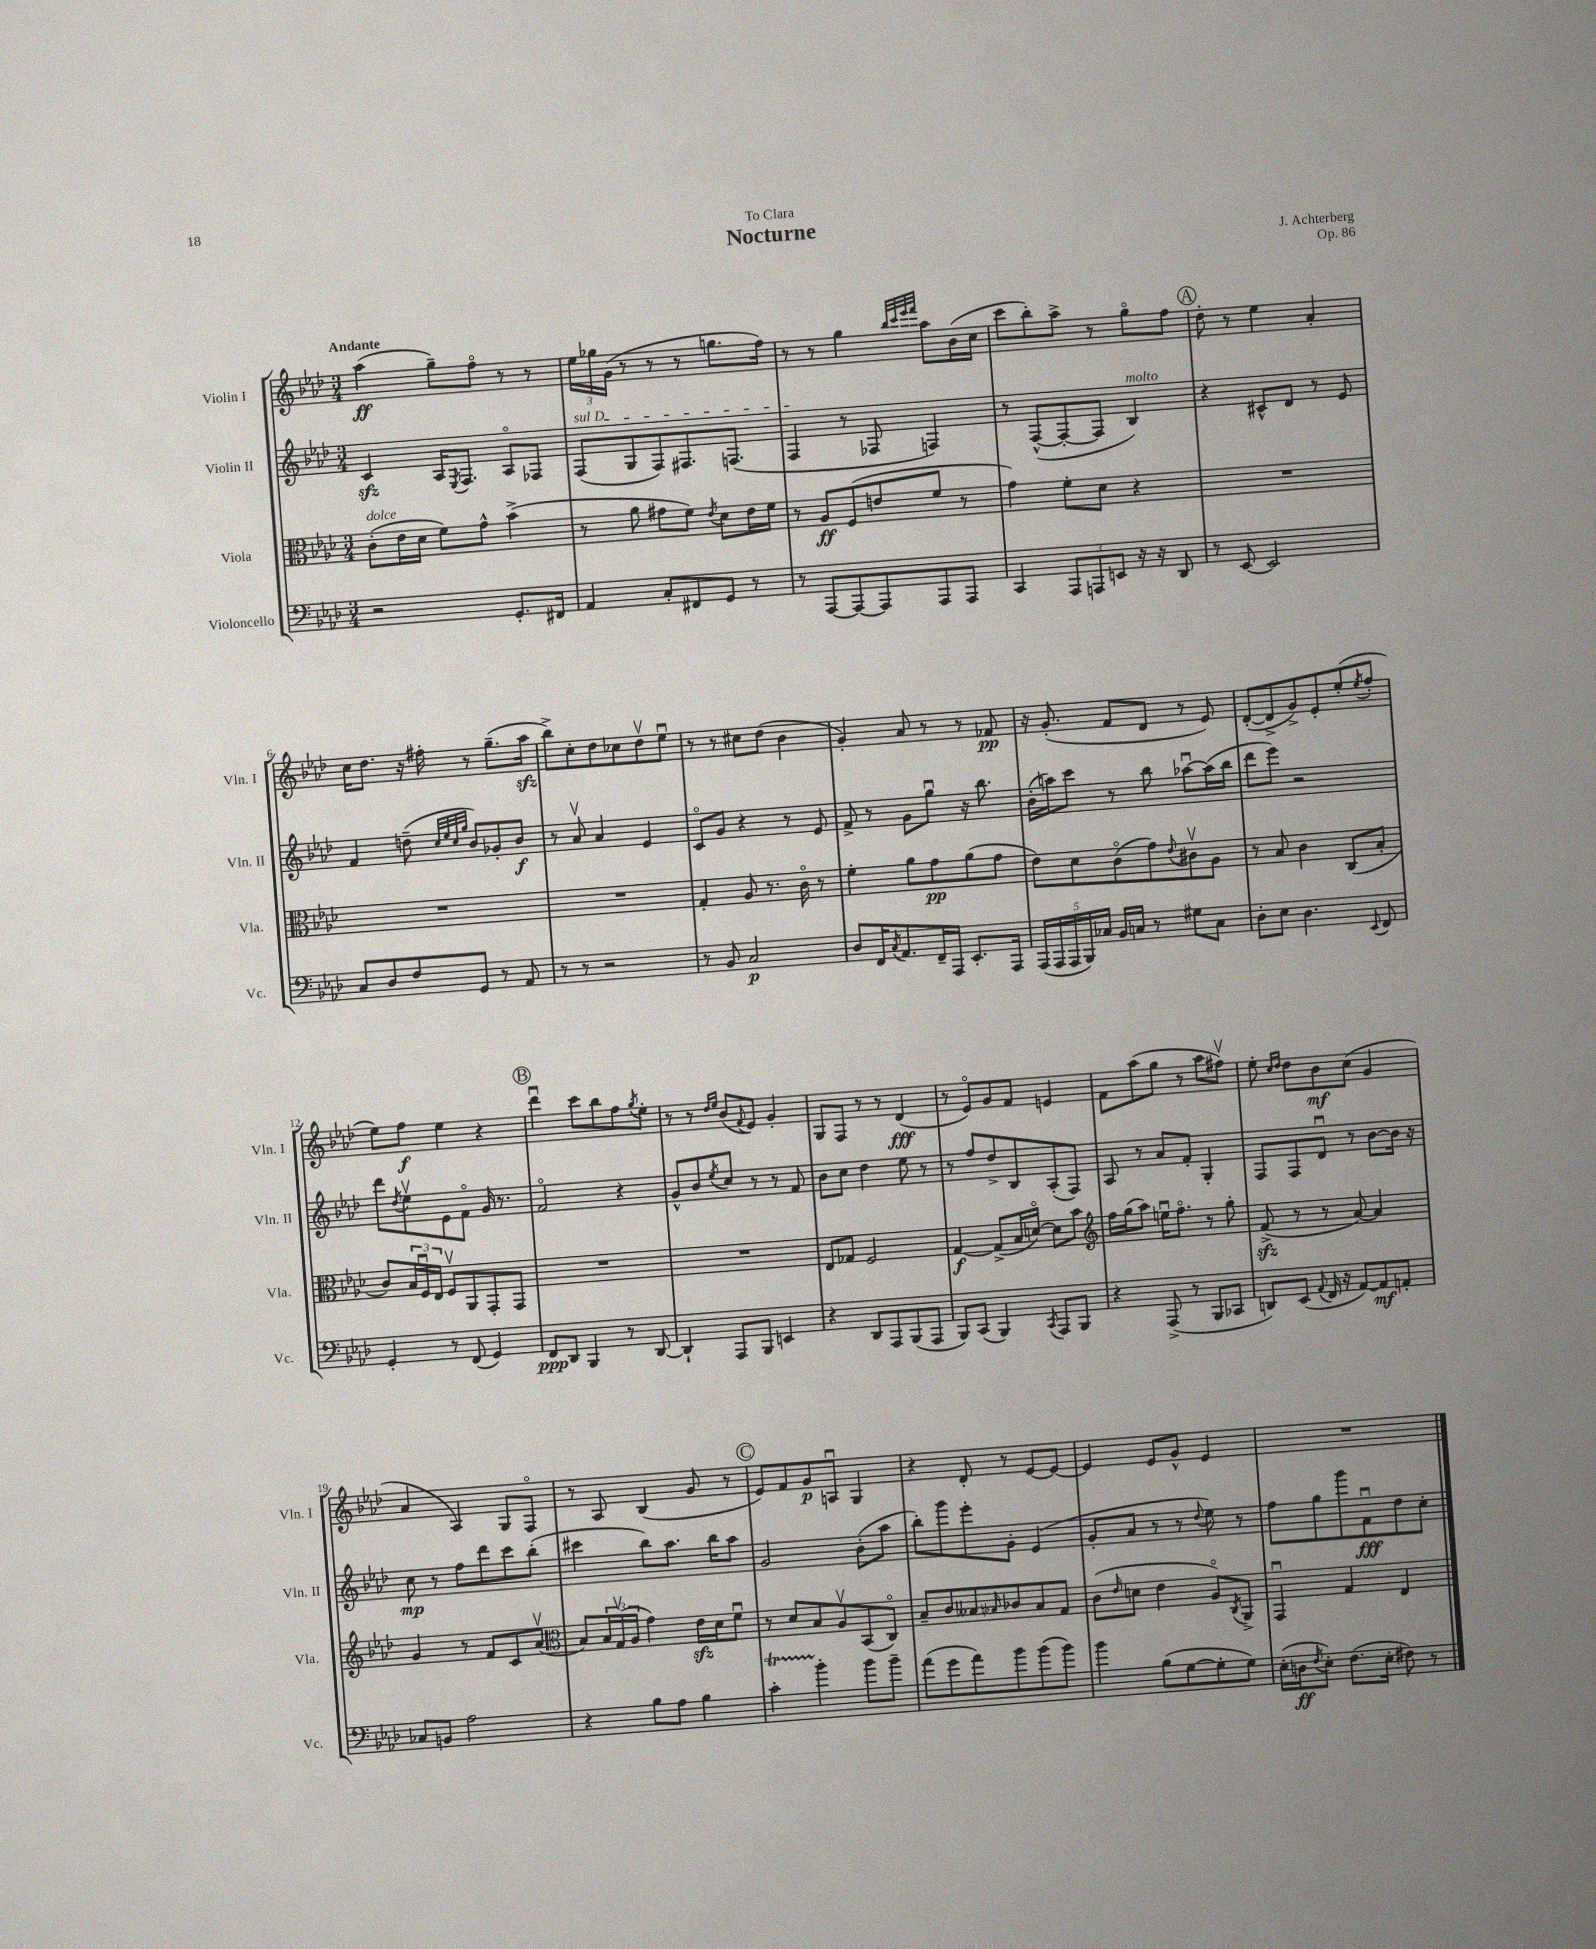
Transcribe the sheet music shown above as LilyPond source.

\header { title = "Nocturne" composer = "J. Achterberg" dedication = "To Clara" opus = "Op. 86" }
<<
\new StaffGroup <<
\new Staff = "s0" \with { instrumentName = "Violin I" shortInstrumentName = "Vln. I" } {
    \clef treble \key aes \major \numericTimeSignature \time 3/4 \tempo "Andante"
    aes''4\ff( g''8--) f''8\flageolet r8 r8 |
    \tuplet 3/2 { ees''16 ges''16 g'16( } r8 r8 r8 g''8. f''16) |
    r8 r8 g''4 \grace { bes''32 c'''32 ees'''32 f'''32 } aes''8 bes'16( c''16 |
    c'''8 bes''8-.) aes''8-> r8 g''8\flageolet f''8 |
    \mark \markup { \circle "A" } des''8-. r8 ees''4 aes'4-. |
    c''16 des''8. r16 fis''16-. r8 g''8.--( aes''16\sfz |
    bes''8->) c''8-. des''8 ces''8 des''8\upbow ees''8\downbow |
    r8 r8 cis''8 des''8( bes'4 |
    g'4-.) aes'8 r8 r8 fes'8\pp |
    r16 g'8.-.( f'8 des'8 r8 ees'8) |
    des'8~-.( des'8-> g'8->) ees'8-. ees''8-.( \acciaccatura { ees''8 } f''8-. |
    ees''8) f''8\f ees''4 r4 |
    \mark \markup { \circle "B" } des'''4\downbow c'''8 bes''8 f''8 \acciaccatura { g''8 } ees''8-. |
    r8 r8 \grace { des''16 ees''16 } bes'8( \appoggiatura { f'8 } ees'8) g'4-. |
    g8 f8 r8 r8 des'4\fff( |
    r8 ees'8\flageolet) g'8 f'8 e'4 |
    f'8 aes''8( g''8 r8 aes''8 fis''8\upbow) |
    ees''8-. \grace { c''16 des''16 } des''8 bes'8\mf c''8( g'4 |
    aes'4 aes4) g8 f8\flageolet |
    r8 aes8 bes4( g'8 r8 |
    \mark \markup { \circle "C" } ees'8) f'8 g'8\p a8\downbow g4 |
    r4 des'8-. r8 ees'8~ ees'8~ |
    ees'4 ees'8 g'8-^ ees'4 |
    R2. \bar "|." |
}
\new Staff = "s1" \with { instrumentName = "Violin II" shortInstrumentName = "Vln. II" } {
    \clef treble \key aes \major \numericTimeSignature \time 3/4
    c'4\sfz aes16 \acciaccatura { ees8 } f8. aes8\flageolet fes8 |
    \once \override TextSpanner.bound-details.left.text = \markup { \italic "sul D" } f8\startTextSpan( g8 f8) fis8. f8.( |
    f4\stopTextSpan r8 fes8 f4) |
    r8 f8~-^( f8~-. f8 bes4^\markup { \italic "molto" }) |
    \mark \markup { \circle "A" } r4 cis'8-^ des'8 r8 ees'8 |
    f'4 d''8--( \grace { c''32 ees''32 c''32 g''32 } bes'8) ges'8-. bes'8\f |
    r8 aes'8\upbow aes'4 ees'4 |
    c'8\flageolet g'8 r4 r8 ees'8 |
    f'8-> r8 g'8 g''8\downbow r16 bes''8. |
    bes'16-.( a''16) c'''8 r8 bes''8 aes''8~\downbow aes''16( bes''16 |
    des'''8 ees'''8) r2 |
    des'''8 \acciaccatura { des''8 } ees''8\upbow ees'8 f'8\flageolet g'16 r8. |
    \mark \markup { \circle "B" } f'2\flageolet r4 |
    g'8-^ bes'8 \acciaccatura { ees''8 } c''8 r8 r8 f'8 |
    bes'8 c''8 des''4 ees''8 r8 |
    r8 f''8 des''8-> bes8 aes8-.( f8) |
    aes8 r8 aes'8 f'8-. g4-. |
    f8 f8 des'8\downbow r8 bes'8~ bes'16 r16 |
    c''8\mp r8 f''8 des'''8 c'''8 bes''8-.( |
    cis'''4 bes''8) aes''8. bes''16 aes''8 |
    \mark \markup { \circle "C" } g'2 bes'8-.( aes''8 |
    bes''8-.) g'''8 ees'''8-. g'8-. ees'4( |
    g'8-. aes'8 r8 r8 \appoggiatura { des''8 } ees''8) r8 |
    f''8 g''8 g'''8 f'8\downbow\fff des''8 c''8-. \bar "|." |
}
\new Staff = "s2" \with { instrumentName = "Viola" shortInstrumentName = "Vla." } {
    \clef alto \key aes \major \numericTimeSignature \time 3/4
    c'8-.^\markup { \italic "dolce" }( ees'16 des'16 f'8) g'8-^ bes'4->( |
    r8 aes'8 gis'8 f'8) \acciaccatura { ees'8 } des'8 ees'16 f'16 |
    r8 aes8\ff f8( e'8 f'8 r8 |
    g'4) f'8-. des'8 r4 |
    \mark \markup { \circle "A" } R2. |
    R2. |
    R2. |
    g4-. aes8 r8. c'16\flageolet r8 |
    f'4-. aes'8 g'8\pp aes'8( g'8 |
    ees'8) des'8 c'8\flageolet( g'8) \appoggiatura { ees'8 } cis'8\upbow aes8 |
    r8 bes8 c'4 c8( bes8-. |
    c'8) \tuplet 3/2 { bes16 f16\downbow ees16 } f8\upbow aes,8 g,8-. g,8 |
    \mark \markup { \circle "B" } R2. |
    R2. |
    ees8 ges8 f2 |
    g4~\f g8->( bes16 d'16~\flageolet) d'8 bes'8 |
    \clef treble f''16 g''16( aes''8) e''16\downbow f''8.\flageolet r8 g''8-. |
    f'8->\sfz( r8 r8 aes'8~) aes'4 |
    g'4 r8 f'8 c'8 aes'8\upbow( |
    \clef alto bes8) \tuplet 3/2 { bes16 g16\upbow( aes16 } g'4) ees'16\sfz des'16 f'8\downbow |
    \mark \markup { \circle "C" } r8 des'8 bes8 aes8\upbow bes,8( c8\flageolet) |
    bes8-- c'8 beses8 \grace { bes16 } ces'8 bes8 g8 |
    c'8( \grace { ees'16 } d'8 ees'4 aes8\flageolet) \acciaccatura { c8 } aes,8-> |
    g,4\downbow g4 ees4 \bar "|." |
}
\new Staff = "s3" \with { instrumentName = "Violoncello" shortInstrumentName = "Vc." } {
    \clef bass \key aes \major \numericTimeSignature \time 3/4
    r2 g,8.-. fis,16 |
    aes,4 c8-. fis,8 g,8 r8 |
    r8 aes,,8~ aes,,8~ aes,,8 aes,,8 aes,,8 |
    c,4 \tuplet 3/2 { aes,,8 a,,8 e,8 } r16 r16 des,8 |
    \mark \markup { \circle "A" } r8 ees,8~ ees,2 |
    c8 des8 f8 g,8 r8 aes,8 |
    r8 r8 r2 |
    r8 bes,8 c2\p |
    des8 f,16 \acciaccatura { c8 } aes,8. f,16-- aes,,16 ees,8.-. aes,,16 |
    \tuplet 5/4 { aes,,16( aes,,16 aes,,16 bes,,16) ces16 } bes,16 c16 r8 gis8 c8 |
    des8-. ees8 des4. \appoggiatura { ees,8 } f,8 |
    g,4-. r8 f,8( g,4) |
    \mark \markup { \circle "B" } f,8\ppp des,8 bes,,4 r8 des,8~ |
    des,4-! aes,,8 bes,,8 e,4 |
    r4 des,8 aes,,8 bes,,8( aes,,8 |
    bes,,8) c,8( bes,,4) \acciaccatura { c,8 } aes,,8 bes,,8 |
    r4 aes,,8->( r8 bes,,8 ces,8 |
    d,8) ees,8( \appoggiatura { aes,8 } f,16 r16 aes,8~) aes,8\mf a,8-. |
    ces8 b,8 aes2 |
    r4 bes8 aes8 bes4 |
    \mark \markup { \circle "C" } c'4-.\startTrillSpan bes'4-.\stopTrillSpan bes'8 bes'8-- |
    aes'8( g'8 aes'8) bes'8 bes'8( bes'8) |
    bes'4 bes8( g8~ g8-. g8) |
    ees16-.( d16\ff \acciaccatura { f8 } ees8-.) f8.( ees16-. fis8) r8 \bar "|." |
}
>>
>>
